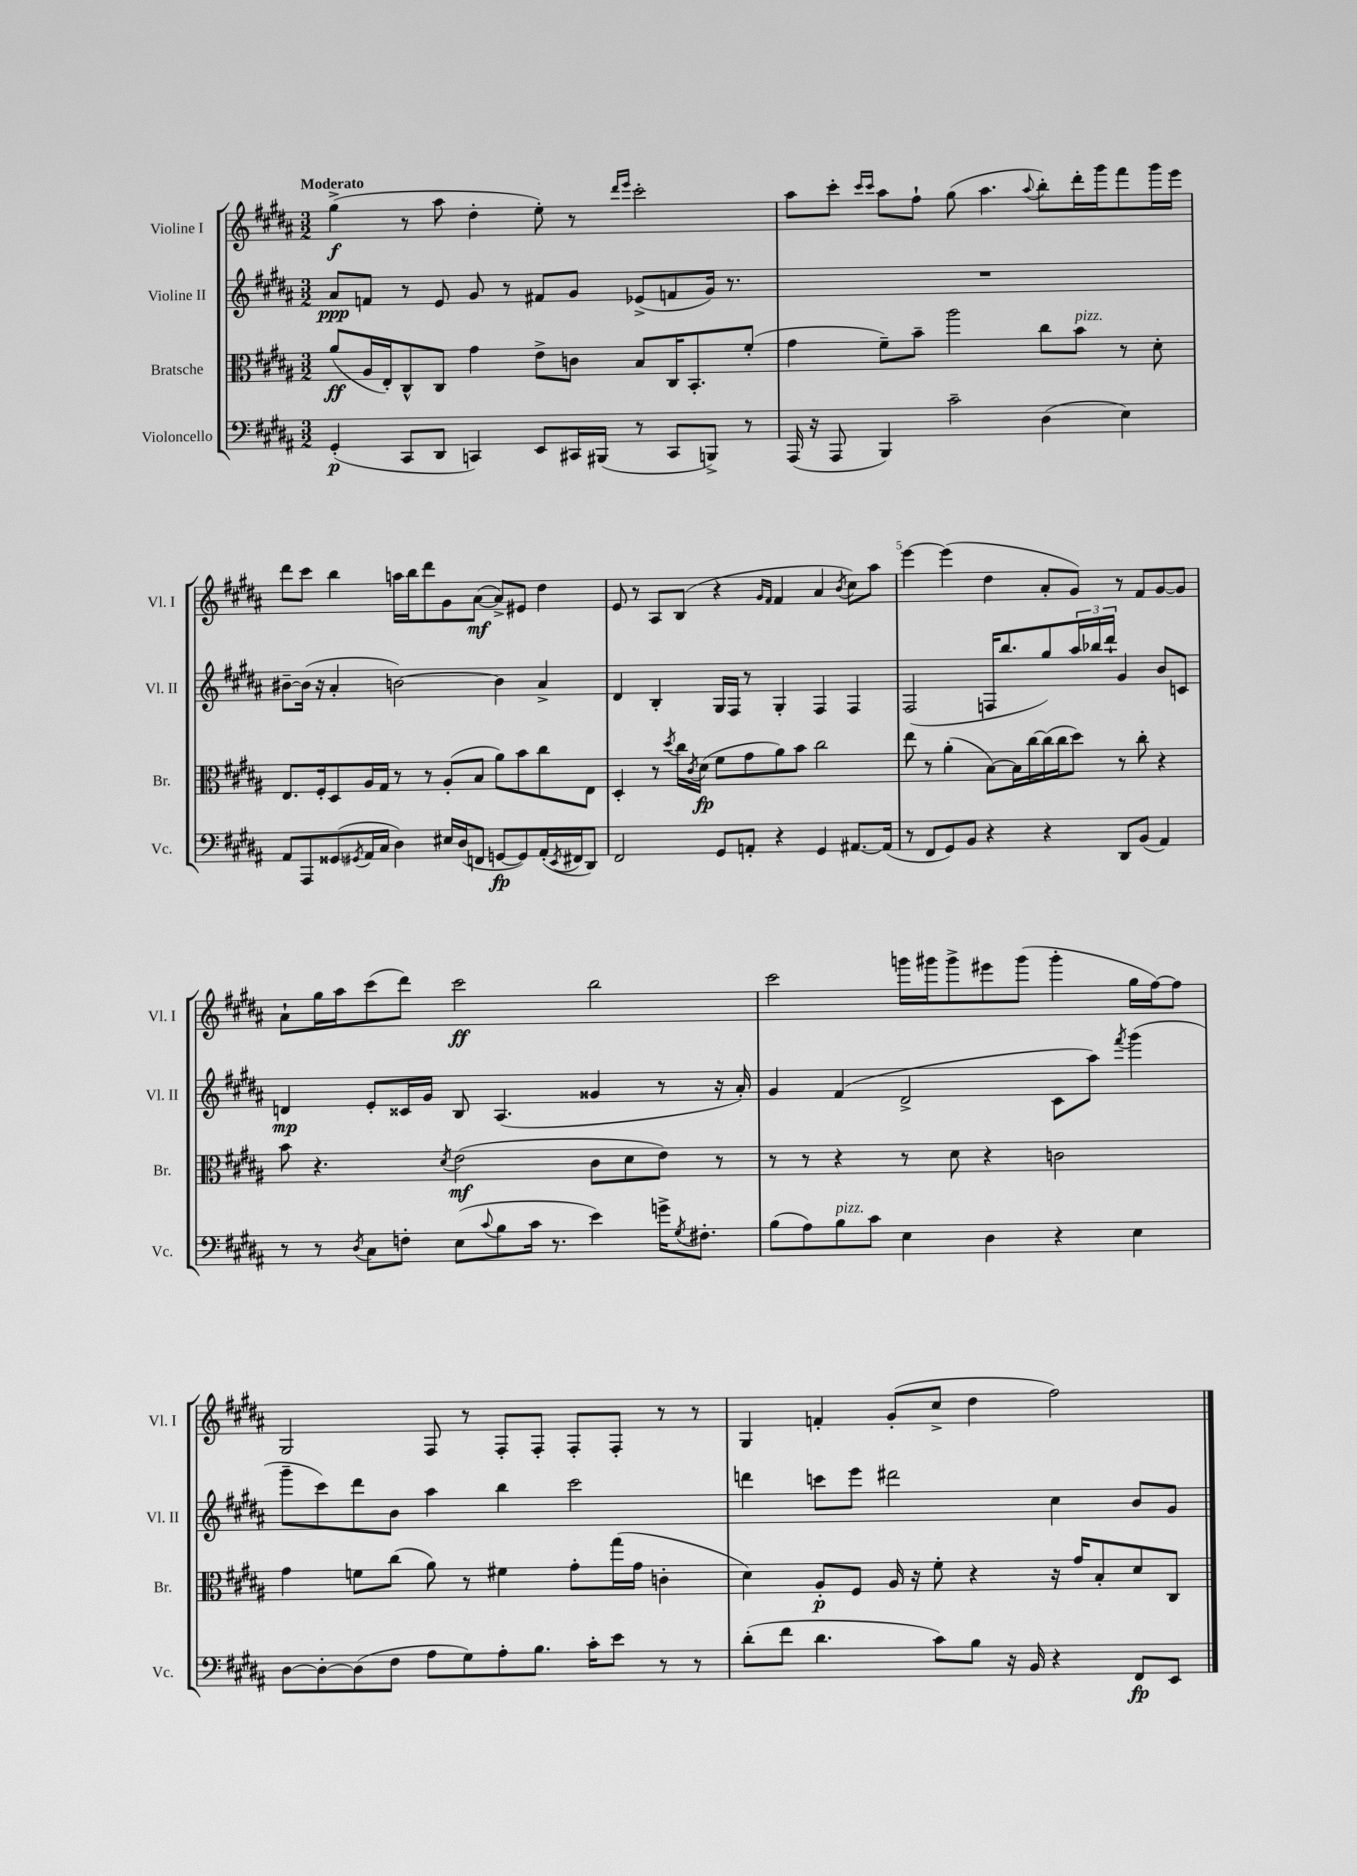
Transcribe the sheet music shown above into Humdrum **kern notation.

**kern	**kern	**kern	**kern
*staff4	*staff3	*staff2	*staff1
*clefF4	*clefC3	*clefG2	*clefG2
*k[f#c#g#d#a#]	*k[f#c#g#d#a#]	*k[f#c#g#d#a#]	*k[f#c#g#d#a#]
*M3/2	*M3/2	*M3/2	*M3/2
(4GG#'	(8a#	8a#	(4gg#^
.	16A#	8f	.
.	16E')	.	.
8CC#	8C#^^	8r	8r
8DD#	8C#	8e	8aa#
4CC)	4g#	8g#	4dd#'
.	.	8r	.
8EE	8e^	8f#	8ee')
16CC#	8c	8g#	8r
(16BBB#	.	.	.
.	.	.	16qqddd#
.	.	.	16qqeee
8r	8B	(8e-^	2ccc#'
8CC#	16C#	8f	.
.	8.BB'	.	.
8BBB^)	.	16g#)	.
.	.	8.r	.
8r	(8f#'	.	.
=	=	=	=
(16AAA#	4g#	1.r	8aa#
16r	.	.	.
8AAA#	.	.	8ccc#'
.	.	.	16qqccc#
.	.	.	16qqccc#
4BBB)	8f#~)	.	8aa#
.	8b~	.	8ff#`
2c#~	2aa#	.	(8gg#
.	.	.	4.aa#
.	.	.	8qqaa#
(4D#	8cc#	.	8bb')
.	8b	.	16ddd#'
.	.	.	16ggg#
4E)	8r	.	8fff#
.	8d#'	.	16ggg#
.	.	.	16eee
=	=	=	=
8AA#	8.E	[8b#~	8ddd#
8AAA#	.	(16b#]	8ccc#
.	16F#'	16r	.
(8GG##	8D#	4a#'	4bb
8qGG#	.	.	.
16AA#	16A#	.	.
16C#	16G#	.	.
4D#)	8r	[2b)	16aa
.	.	.	16bb
.	8r	.	8ddd#
16E#	(8A#'	.	8g#
(16D#	.	.	.
8FF	8B	.	([8a#
[8GG	8a#)	4b]	8a#^])
8GG])	8b	.	8e#
(16AA#'	8cc#	4a#^	4dd#
8qEE	.	.	.
16FF#	.	.	.
8DD#)	8E	.	.
=	=	=	=
2FF#	4D#'	4d#	8e
.	.	.	8r
.	8r	4B'	8A#
.	8qdd#	.	.
.	16cc#	.	(8B
.	8qc#	.	.
.	(16d#	.	.
8GG#	8f#	16G#	4r
.	.	16F#	.
8AA'	8g#	8r	.
.	.	.	16qqg#
.	.	.	16qqf#
4r	8a#)	4G#'	4f#
.	8b	.	.
4GG#	2cc#	4F#	4a#
.	.	.	8qb
[8.AA#	.	4F#	8cc#)
.	.	.	8aa#
(16AA#]	.	.	.
=	=	=	=
8r	8ee	(2F#	[4eee
8FF#	8r	.	.
8GG#)	(4a#'	.	(4eee]
8BB	.	.	.
4r	[8B)	16F	4dd#
.	.	8.bb	.
.	16B]	.	.
.	[16cc#	.	.
4r	(16cc#]	8gg#)	8a#'
.	16cc#	.	.
.	8dd#)	24aa#	8g#)
.	.	24bb-	.
.	.	24ddd#`	.
8DD#	8r	4g#	8r
(8BB	8cc#'	.	8f#
4AA#)	4r	8b	[8g#
.	.	8c	8g#]
=	=	=	=
8r	8b	4d	8a#`
8r	4.r	.	16gg#
.	.	.	16aa#
8qD#	.	.	.
8C#	.	8e'	(8ccc#
8F'	.	16c##	8ddd#)
.	.	16g#	.
.	8qd#	.	.
(8E	(2e	8B	2ccc#
8qqc#	.	.	.
8B	.	(4.A#	.
16c#	.	.	.
8.r	.	.	.
4e)	8c#	4g##	2bb
.	8d#	.	.
16g^	8e)	8r	.
8qG#	.	.	.
8.F#'	.	.	.
.	8r	16r	.
.	.	16a#')	.
=	=	=	=
(8B	8r	4g#	2ccc#
8A#)	8r	.	.
8B	4r	(4f#	.
8c#	.	.	.
4E	8r	2d#^	16ggg
.	.	.	16ggg#
.	8d#	.	8ggg#^
4D#	4r	.	8eee#
.	.	.	(8ggg#
4r	2c	8c#	4ggg#'
.	.	8aa#)	.
.	.	8qfff#	.
4E	.	(4ggg#	16gg#
.	.	.	[16ff#)
.	.	.	8ff#]
=	=	=	=
[8D#	4g#	8ggg#~	2G#
8D#'_	.	8ccc#)	.
(8D#]	8f	8ddd#	.
8F#	(8cc#	8b	.
8A#	8a#)	4aa#	8F#
8G#)	8r	.	8r
8A#'	4f#	4bb	8F#'
8.B	.	.	8F#'
.	8g#'	2ccc#	8F#'
16c#'	.	.	.
8e	(16gg#	.	8F#'
.	16g#	.	.
8r	4c'	.	8r
8r	.	.	8r
=	=	=	=
(8d#'	4d#)	4ddd	4G#
8f#	.	.	.
4.d#	8A#'	8ccc	4f'
.	8F#	8eee	.
.	16A#	2ddd#	(8g#'
.	16r	.	.
8c#)	8f#'	.	8cc#^
8B	4r	.	4dd#
16r	.	.	.
16BB	.	.	.
4r	16r	4cc#	2ff#)
.	16g#	.	.
.	8B'	.	.
8FF#	8d#	8b	.
8EE	8C#	8g#	.
==	==	==	==
*-	*-	*-	*-
